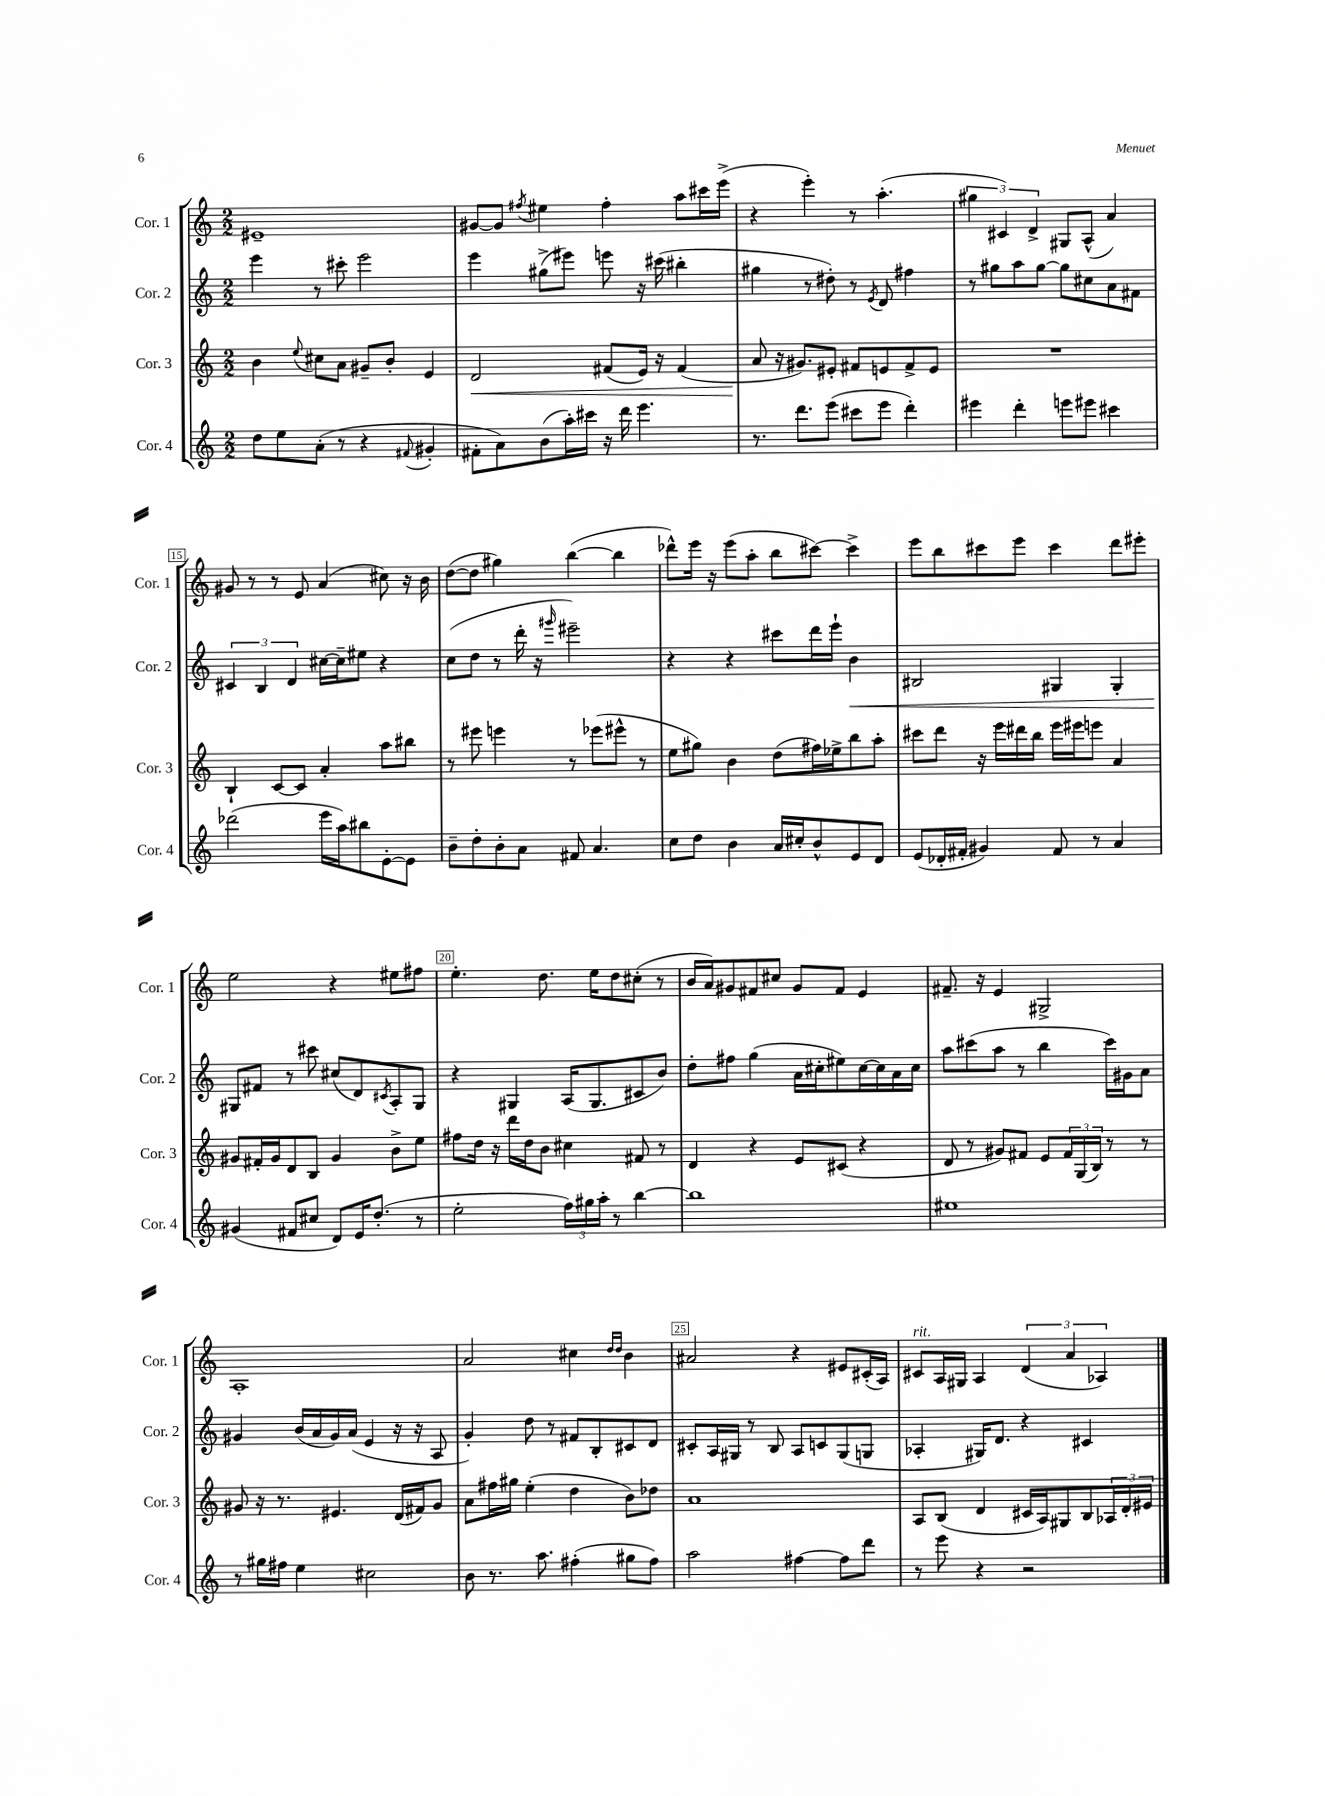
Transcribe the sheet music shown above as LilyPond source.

<<
\new StaffGroup <<
\new Staff = "s0" \with { instrumentName = "Cor. 1" shortInstrumentName = "Cor. 1" } {
    \clef treble \key c \major \numericTimeSignature \time 2/2
    eis'1-- |
    gis'8~ gis'8 \acciaccatura { fis''8 } eis''4 fis''4-. a''8 cis'''16 e'''16->( |
    r4 e'''4-.) r8 a''4.-.( |
    \tuplet 3/2 { gis''4 cis'4) d'4-> } gis8 a8-^( a'4) |
    gis'8 r8 r8 e'8 a'4( cis''8) r16 b'16 |
    d''8~( d''8 gis''4) b''4~( b''4 |
    des'''8-^) e'''16 r16 e'''8( a''8-. b''8 cis'''8~) cis'''4-> |
    e'''8 b''8 cis'''8 e'''8 cis'''4 d'''8 eis'''8-. |
    e''2 r4 eis''8 fis''8 |
    e''4.-. d''8. e''16 d''8 cis''8-.( r8 |
    b'16 a'16) gis'8 fis'8 cis''8 gis'8 fis'8 e'4 |
    fis'8.-- r16 e'4 gis2-> |
    a1-. |
    a'2 cis''4 \grace { d''16 d''16 } b'4 |
    ais'2 r4 eis'8 cis'16-.( a16) |
    cis'8^\markup { \italic "rit." } a16 gis16 a4 \tuplet 3/2 { d'4( a'4 aes4) } \bar "|." |
}
\new Staff = "s1" \with { instrumentName = "Cor. 2" shortInstrumentName = "Cor. 2" } {
    \clef treble \key c \major \numericTimeSignature \time 2/2
    e'''4 r8 cis'''8-. e'''2 |
    e'''4 gis''8->( eis'''8) e'''8 r16 cis'''16( bis''4-. |
    gis''4 r8 dis''8-.) r8 \acciaccatura { e'8 } d'8 fis''4 |
    r8 gis''8 a''8 gis''8~ gis''8 cis''8 a'8 fis'8 |
    \tuplet 3/2 { cis'4 b4 d'4 } cis''16~ cis''16-- eis''8 r4 |
    c''8( d''8 r8 d'''16-. r16 \grace { gis'''16 } eis'''2--) |
    r4 r4 cis'''8 d'''16 e'''16-! b'4\< |
    bis2 gis4 gis4-. |
    gis8\! fis'8 r8 cis'''8 cis''8( d'8) \acciaccatura { cis'8 } a8-. gis8 |
    r4 gis4 a16( gis8. cis'8 b'8) |
    d''8-. fis''8 g''4( a'16 cis''16-. eis''8) cis''16~ cis''16 a'16 cis''16 |
    a''8 cis'''8( a''8 r8 b''4 cis'''16) gis'16 a'8 |
    gis'4 b'16( a'16 gis'16) a'16( e'4 r16 r16 a8 |
    g'4-.) d''8 r8 fis'8 b8-. cis'8 d'8 |
    cis'8-. a16 gis16 r8 b8 a8 c'8 gis8( g8 |
    aes4-. gis16) d'8. r4 cis'4 \bar "|." |
}
\new Staff = "s2" \with { instrumentName = "Cor. 3" shortInstrumentName = "Cor. 3" } {
    \clef treble \key c \major \numericTimeSignature \time 2/2
    b'4 \appoggiatura { e''8 } cis''8 a'8 gis'8-- b'8-. e'4 |
    d'2\< fis'8( e'16) r16 fis'4( |
    a'8\! r16 gis'8.) eis'8-. fis'8 e'8 fis'8-> e'8 |
    R1 |
    b4-! c'8~ c'8 a'4-. a''8 bis''8 |
    r8 eis'''8 e'''4 r8 ees'''8( eis'''8-^ r8 |
    e''8 gis''8) b'4 d''8( fis''16) ees''16-> b''8 a''8-. |
    cis'''8 d'''8 r16 e'''16 dis'''16 b''16 e'''16 eis'''16 e'''8 a'4 |
    gis'8 fis'16-. gis'16 d'8 b8 gis'4 b'8-> e''8 |
    fis''8 d''16 r16 d'''16 d''16 b'8 cis''4 fis'8 r8 |
    d'4 r4 e'8 cis'8( r4 |
    d'8 r8 gis'8) fis'8 e'8 \tuplet 3/2 { fis'16 g16( b16) } r8 r8 |
    gis'8 r16 r8. eis'4. d'16( fis'16) gis'8 |
    a'8 fis''16 gis''16 e''4-.( d''4 b'8) des''8 |
    a'1 |
    a8 b8( d'4 cis'16 a16) gis8 b8 \tuplet 3/2 { aes16 d'16-. eis'16 } \bar "|." |
}
\new Staff = "s3" \with { instrumentName = "Cor. 4" shortInstrumentName = "Cor. 4" } {
    \clef treble \key c \major \numericTimeSignature \time 2/2
    d''8 e''8 a'8-.( r8 r4 \appoggiatura { fis'8 } gis'4-. |
    fis'8-. a'8) b'8( a''16-.) cis'''16 r16 d'''16 e'''4. |
    r8. d'''8. e'''8( cis'''8 e'''8 d'''4-.) |
    eis'''4 d'''4-. e'''8 eis'''8 cis'''4 |
    des'''2( e'''16 a''16) bis''8 e'8~-. e'8 |
    b'8-- d''8-. b'8-. a'8 fis'8 a'4. |
    c''8 d''8 b'4 a'16 cis''16-. b'8-^ e'8 d'8 |
    e'8( des'16-. fis'16-. gis'4) fis'8 r8 a'4 |
    gis'4( fis'8 cis''8 d'8) e'16 d''8.-.( r8 |
    e''2-. \tuplet 3/2 { f''16) gis''16 a''16-. } r8 b''4~ |
    b''1 |
    eis''1 |
    r8 gis''16 fis''16 e''4 cis''2 |
    b'8 r8. a''8. fis''4-.( gis''8 fis''8) |
    a''2 fis''4~ fis''8 d'''8 |
    r8 e'''8 r4 r2 \bar "|." |
}
>>
>>
\layout { \context { \Score currentBarNumber = #11 \override BarNumber.break-visibility = ##(#f #t #t) barNumberVisibility = #(every-nth-bar-number-visible 5) \override BarNumber.stencil = #(make-stencil-boxer 0.1 0.3 ly:text-interface::print) } }
